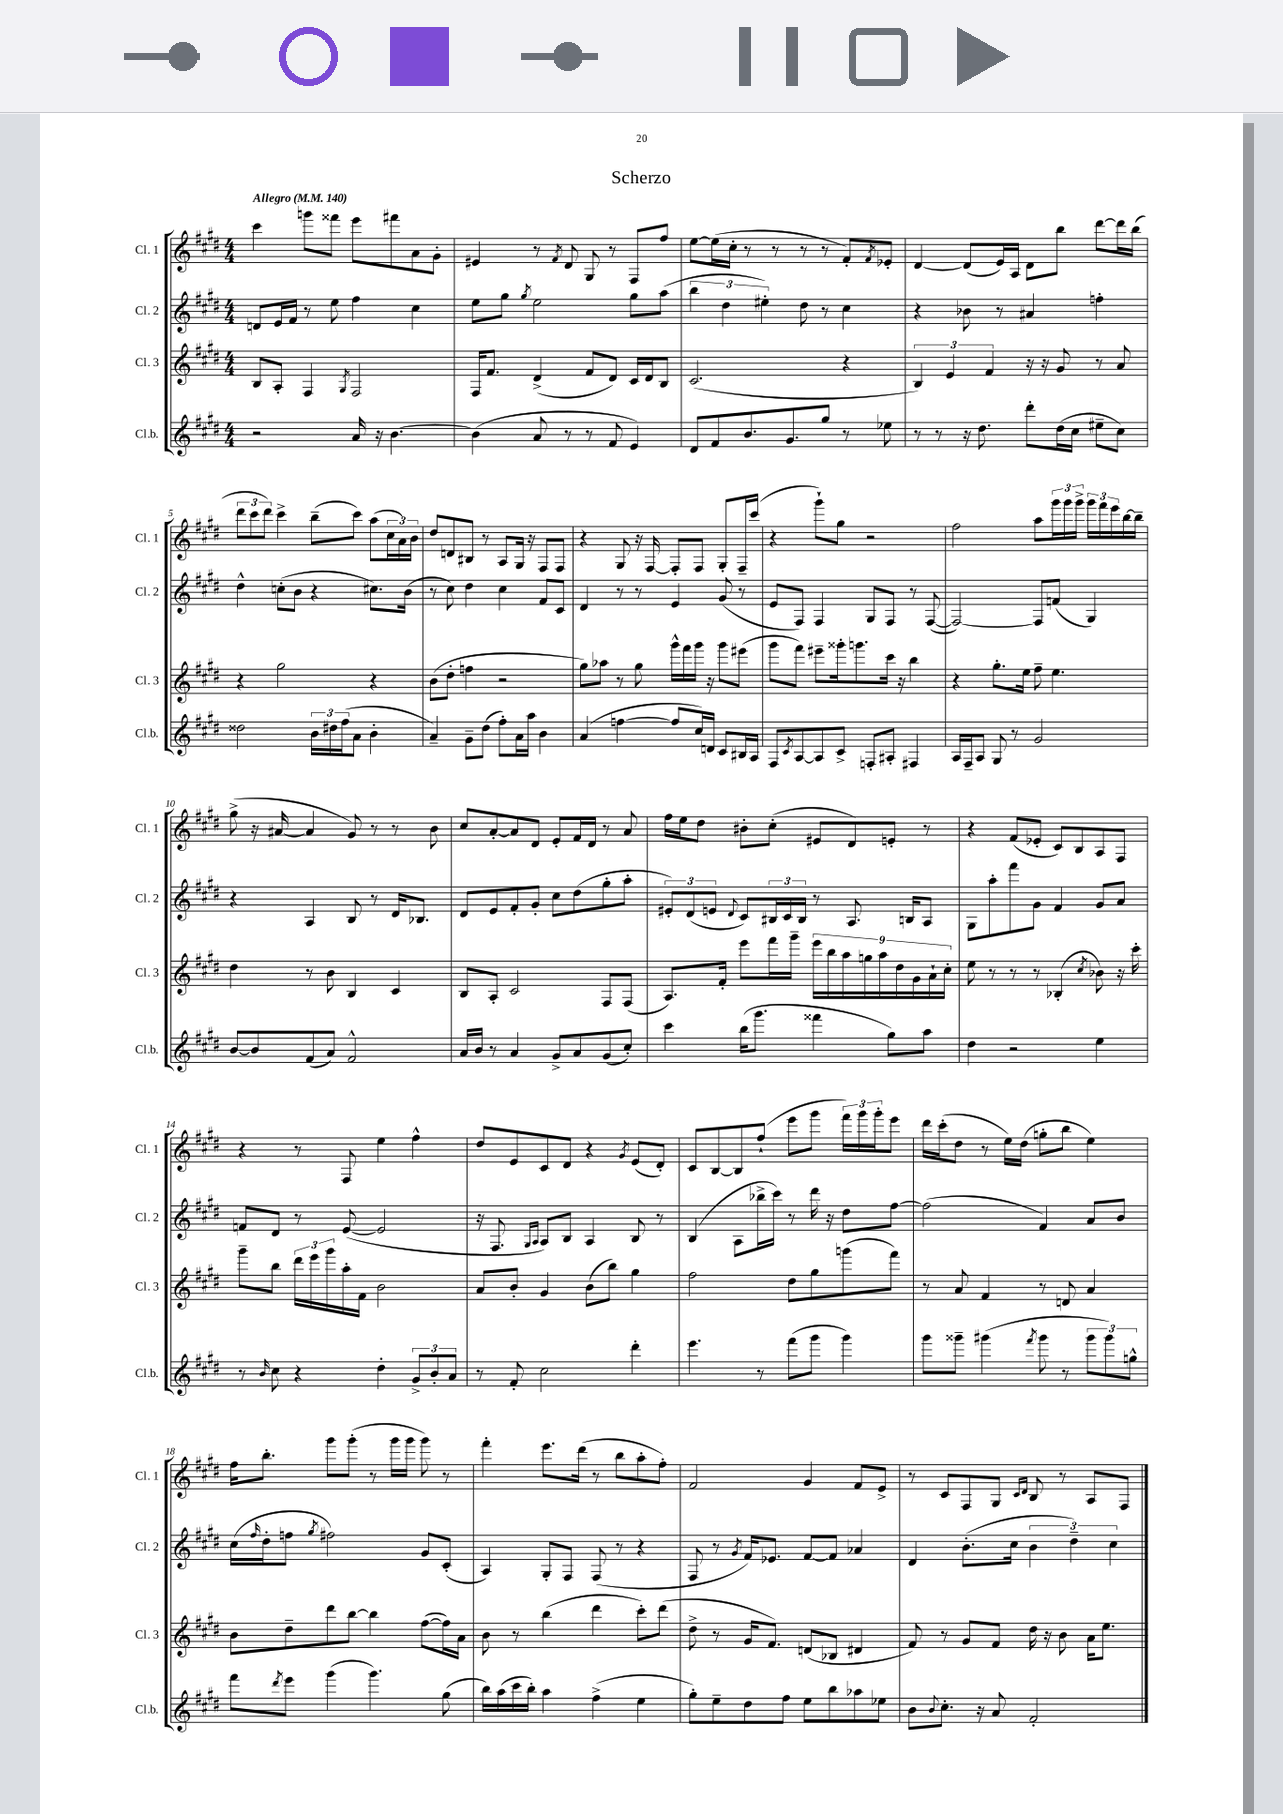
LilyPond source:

\header { title = "Scherzo" }
<<
\new StaffGroup <<
\new Staff = "s0" \with { instrumentName = "Cl. 1" shortInstrumentName = "Cl. 1" } {
    \clef treble \key e \major \numericTimeSignature \time 4/4 \tempo "Allegro" 4 = 140
    cis'''4 g'''8 fisis'''8 e'''8 fis'''8 a'8 gis'8-. |
    eis'4 r8 \acciaccatura { fis'8 } dis'8 gis8 r8 fis8 fis''8 |
    e''8~ e''16( cis''16-. r8 r8 r8 r8 fis'8-.) \acciaccatura { fis'8 } ees'8-. |
    dis'4~ dis'8( e'16) a16 dis'8 b''8 dis'''8~ dis'''16 b''16( |
    \tuplet 3/2 { dis'''8 cis'''8 dis'''8) } cis'''4-> b''8--( cis'''8) a''8( \tuplet 3/2 { cis''16 a'16) b'16 } |
    dis''8 d'8 bis8 r8 a8 gis16 r16 fis8 fis8 |
    r4 gis8 r16 fis16~ fis8-. fis8 gis8-. fis16-- cis'''16( |
    r4 gis'''8-!) gis''8 r2 |
    fis''2 a''8 \tuplet 3/2 { gis'''16 gis'''16 gis'''16-> } \tuplet 3/2 { gis'''16 fis'''16 e'''16 } b''16~ b''16-- |
    gis''8->( r16 ais'16~ ais'4 gis'8) r8 r8 b'8 |
    cis''8 a'8~-. a'8 dis'8 e'8-. fis'16 dis'16 r8 a'8 |
    fis''16 e''16 dis''8 bis'8-. cis''8-.( eis'8 dis'8) e'8-. r8 |
    r4 fis'8( ees'8-. cis'8) b8 a8 fis8 |
    r4 r8 fis8 e''4 fis''4-^ |
    dis''8 e'8 cis'8 dis'8 r4 \acciaccatura { gis'8 } e'8( dis'8-.) |
    cis'8 b8~ b8 fis''8-!( e'''8 gis'''8 \tuplet 3/2 { fis'''16) gis'''16 gis'''16-. } e'''8 |
    dis'''16 cis'''16-.( dis''8 r8 e''16) dis''16( g''8-. b''8 e''4) |
    fis''16 b''8.-. gis'''8 gis'''8-.( r8 gis'''16 gis'''16 gis'''8) r8 |
    fis'''4-. e'''8. dis'''16( r8 b''8 a''8-. fis''8-.) |
    fis'2 gis'4 fis'8 e'8-> |
    r8 cis'8 fis8 gis8 \grace { cis'16 dis'16 } b8 r8 a8 fis8 \bar "|." |
}
\new Staff = "s1" \with { instrumentName = "Cl. 2" shortInstrumentName = "Cl. 2" } {
    \clef treble \key e \major \numericTimeSignature \time 4/4
    d'8 e'16 fis'16 r8 e''8 fis''4 cis''4 |
    e''8 gis''8 \acciaccatura { gis''8 } e''2 gis''8 a''8( |
    \tuplet 3/2 { b''4 dis''4 eis''4-.) } dis''8 r8 cis''4 |
    r4 bes'8 r8 ais'4 f''4-. |
    dis''4-^ c''8-.( b'8 r4 cis''8.) b'16( |
    r8 cis''8) dis''4 cis''4 fis'8 cis'8 |
    dis'4 r8 r8 e'4 gis'8( r8 |
    e'8 fis8) fis4 gis8 fis8 r8 fis8~( |
    fis2~) fis8 f'8( gis4) |
    r4 a4 b8 r8 dis'16 bes8. |
    dis'8 e'8 fis'8-. gis'8-. cis''8 dis''8( gis''8-. a''8-. |
    \tuplet 3/2 { eis'8-.) dis'8( e'8 } \appoggiatura { dis'8 } cis'8) \tuplet 3/2 { bis16 cis'16 bis16 } r8 a8. b16 a8 |
    gis8 a''8-. fis'''8 gis'8 fis'4 gis'8 a'8 |
    f'8 dis'8 r8 e'8~( e'2 |
    r16 fis8. \grace { gis16 a16 } a8) b8 a4 b8 r8 |
    b4( a8 bes''16-> cis'''16) r8 dis'''16 r16 dis''8 fis''8~ |
    fis''2( fis'4) a'8 b'8 |
    cis''16( \grace { fis''16 } dis''16-. f''8 \acciaccatura { gis''8 } fis''2) gis'8 cis'8-.( |
    a4) gis8-. fis8 fis8( r8 r4 |
    fis8 r8 \acciaccatura { gis'8 } fis'16) ees'8. fis'8~ fis'8 aes'4 |
    dis'4 b'8.-.( cis''16 \tuplet 3/2 { b'4 dis''4--) cis''4 } \bar "|." |
}
\new Staff = "s2" \with { instrumentName = "Cl. 3" shortInstrumentName = "Cl. 3" } {
    \clef treble \key e \major \numericTimeSignature \time 4/4
    b8 a8-. fis4 \acciaccatura { gis8 } fis2 |
    fis16 fis'8. dis'4->( fis'8 dis'8) cis'16 dis'16 b8 |
    cis'2.( r4 |
    \tuplet 3/2 { b4) e'4 fis'4 } r16 r16 gis'8 r8 a'8 |
    r4 gis''2 r4 |
    b'8( dis''8-. f''4 r2 |
    gis''8) aes''8 r8 gis''8 gis'''16-^ fis'''16 gis'''16 r16 gis'''8 eis'''8( |
    gis'''8 fis'''8) eis'''8-- gisis'''16-. g'''8. cis'''16 r16 b''4 |
    r4 gis''8.-. e''16 fis''8-- e''4. |
    dis''4 r8 b'8 b4 cis'4 |
    b8 a8-. cis'2 fis8 fis8( |
    a8.) fis'16-. e'''8 fis'''16 gis'''16-- \tuplet 9/8 { e'''16 b''16 a''16 g''16 a''16 dis''16 gis'16 a'16-! cis''16-. } |
    e''8 r8 r8 r8 bes4-.( \acciaccatura { cis''8 } bes'8) r16 cis'''16-. |
    gis'''8-- b''8 \tuplet 3/2 { dis'''16 e'''16 gis'''16 } a''16-. fis'16 b'2 |
    a'8 b'8-. gis'4 b'8( b''8) gis''4 |
    fis''2 dis''8 gis''8 g'''8( fis'''8) |
    r8 a'8 fis'4 r8 d'8 a'4 |
    b'8 dis''8-- dis'''8 b''8~ b''4 fis''8~( fis''16) a'16 |
    b'8 r8 b''4( dis'''4 cis'''8-.) dis'''8( |
    dis''8-> r8 gis'16 fis'8.) d'8( bes8 dis'4 |
    fis'8) r8 gis'8 fis'8 dis''16 r16 b'8 a'16 e''8. \bar "|." |
}
\new Staff = "s3" \with { instrumentName = "Cl.b." shortInstrumentName = "Cl.b." } {
    \clef treble \key e \major \numericTimeSignature \time 4/4
    r2 a'16 r16 b'4.~ |
    b'4( a'8 r8 r8 fis'8 e'4) |
    dis'8 fis'8 b'8. gis'8. gis''8 r8 ees''8 |
    r8 r8 r16 dis''8. dis'''8-. dis''16( cis''16 eis''8-- cis''8) |
    disis''2 \tuplet 3/2 { b'16 dis''16 fis''16( } a'8 b'4-. |
    a'4--) gis'8-- dis''8( fis''8-.) a'16 a''16 b'4 |
    a'4( f''4~ f''8 cis''16) d'16 cis'8 bis16 a16 |
    fis8 \acciaccatura { cis'8 } a8~ a8 cis'8-> f8-. ais8-. fis4 |
    a16 fis16-- a8 gis8 r8 gis'2 |
    b'8~ b'8 fis'8( a'8) fis'2-^ |
    a'16 b'16 r8 a'4 gis'8-> a'8 gis'8( cis''8-.) |
    cis'''4 b''16( gis'''8. fisis'''4 gis''8) a''8 |
    dis''4 r2 e''4 |
    r8 \grace { b'16 } cis''8 r4 dis''4-. \tuplet 3/2 { gis'8-> b'8-. a'8 } |
    r8 fis'8-. cis''2 dis'''4-. |
    e'''4. r8 fis'''8( gis'''8 gis'''4) |
    gis'''8 gisis'''8-- gis'''4( \acciaccatura { fis'''8 } gis'''8 r8 \tuplet 3/2 { gis'''8 gis'''8) g''8-^ } |
    fis'''8 \acciaccatura { dis'''8 } e'''8 gis'''4( gis'''4.) gis''8( |
    b''16) a''16( cis'''16 b''16-.) a''4 fis''4->( e''4 |
    gis''8-.) e''8-- dis''8 fis''8 e''8 b''8 aes''8 ees''8 |
    b'8 \appoggiatura { b'8 } cis''8.-. r16 a'8 fis'2-. \bar "|." |
}
>>
>>
